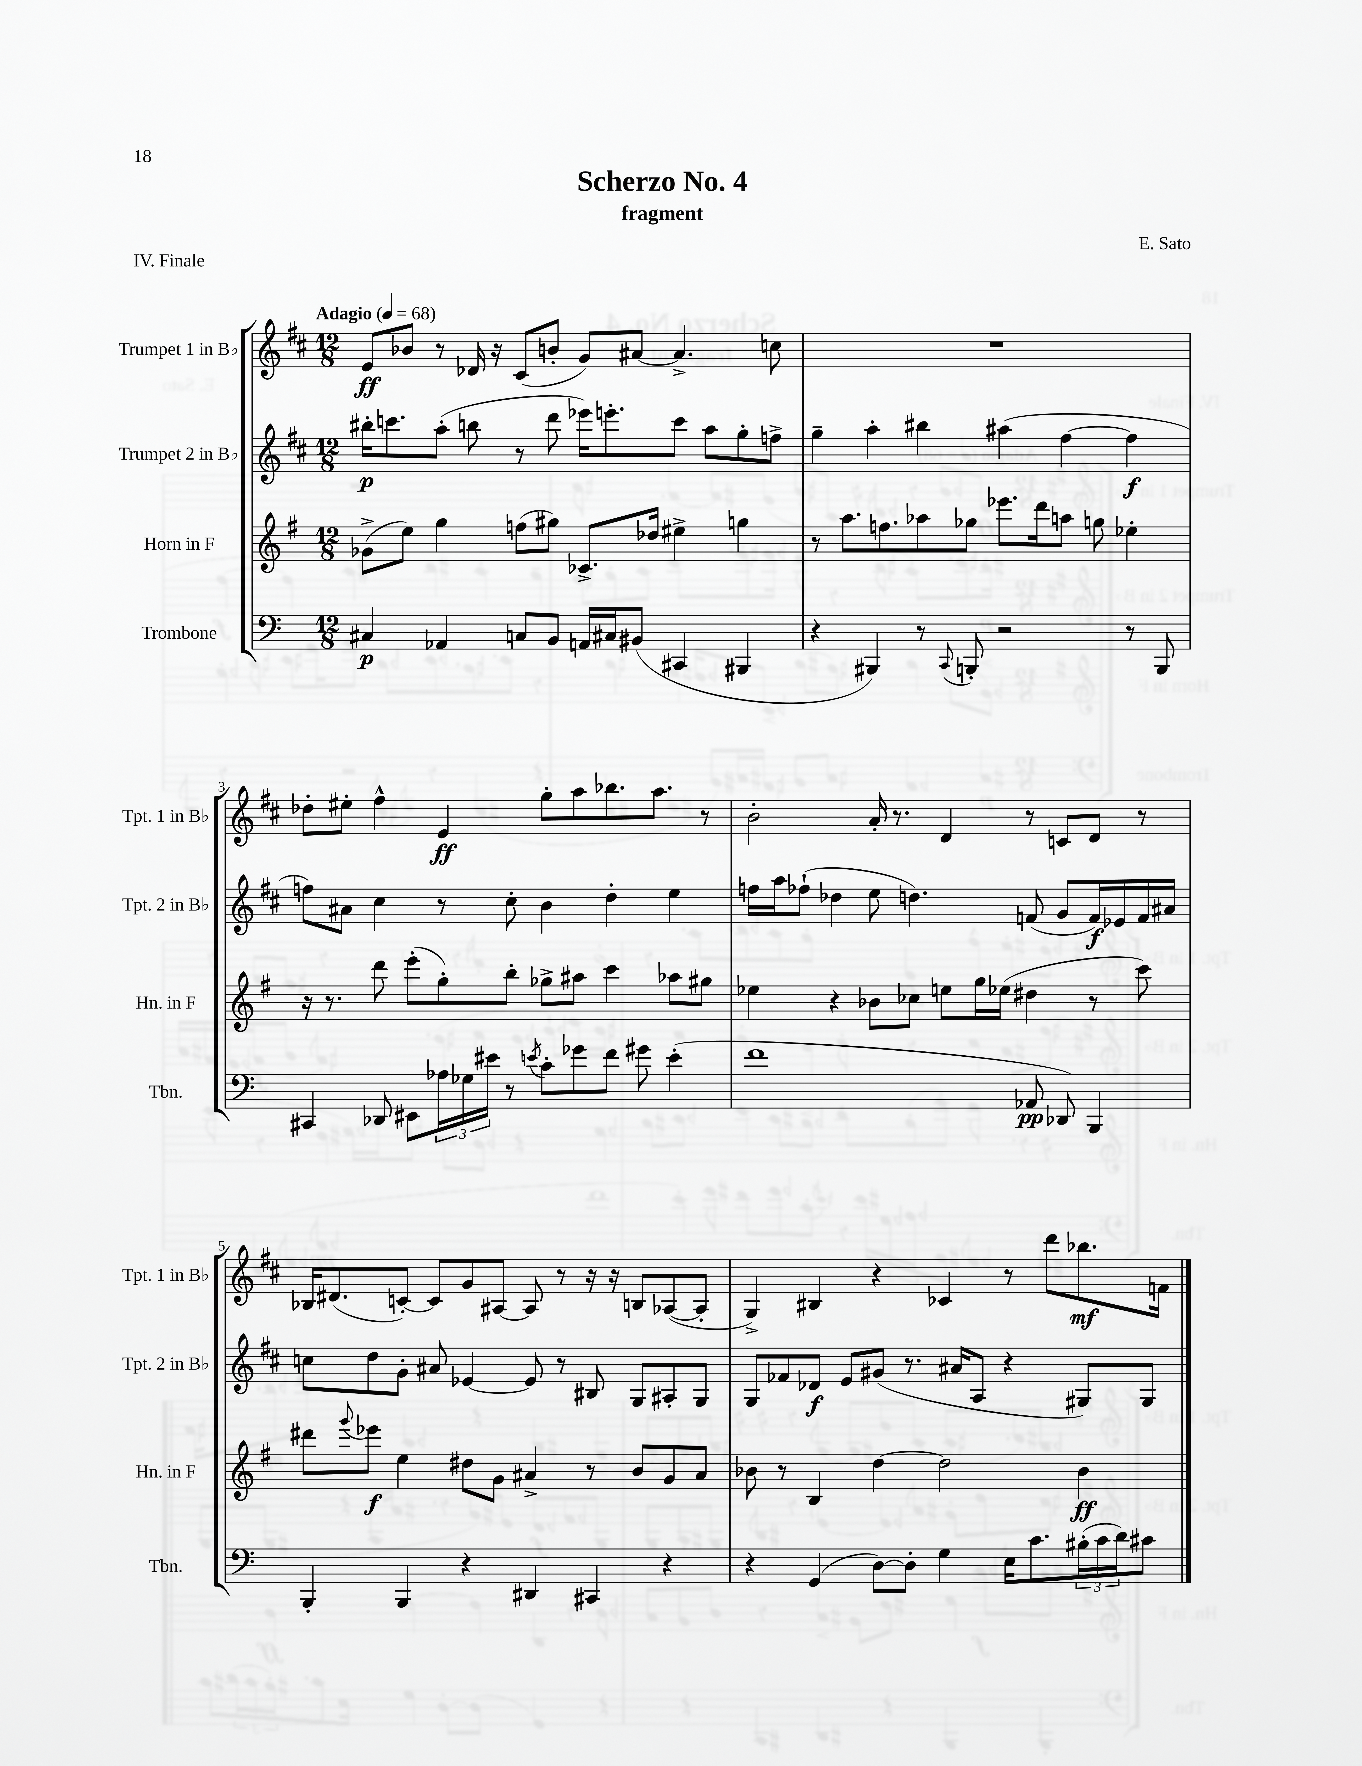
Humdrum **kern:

**kern	**dynam	**kern	**dynam	**kern	**dynam	**kern	**dynam
*part4	*part4	*part3	*part3	*part2	*part2	*part1	*part1
*staff4	*staff4	*staff3	*staff3	*staff2	*staff2	*staff1	*staff1
*I"Trombone	*	*I"Horn in F	*	*I"Trumpet 2 in B♭	*	*I"Trumpet 1 in B♭	*
*I'Tbn.	*	*I'Hn. in F	*	*I'Tpt. 2 in B♭	*	*I'Tpt. 1 in B♭	*
*clefF4	*	*clefG2	*	*clefG2	*	*clefG2	*
*k[]	*	*k[f#]	*	*k[f#c#]	*	*k[f#c#]	*
*M12/8	*	*M12/8	*	*M12/8	*	*M12/8	*
*MM68	*	*MM68	*	*MM68	*	*MM68	*
=1	=1	=1	=1	=1	=1	=1	=1
!	!	!	!	!	!	!LO:TX:a:B:t=Adagio	!
4C#X/	p	(8g-X^\L	.	16bb#X'\KL	p	8e/L	ff
.	.	.	.	8.cccn\	.	.	.
.	.	8ee\J)	.	.	.	8b-X/J	.
4AA-X/	.	4gg\	.	(8aa'\J	.	8r	.
.	.	.	.	8bbn\	.	16d-X/	.
.	.	.	.	.	.	16r	.
8Cn/L	.	(8ffn\L	.	8r	.	(8c#/L	.
8BB/J	.	8gg#X\J)	.	8ddd\	.	8bn'/J	.
16AAn/LL	.	8.c-X^/L	.	16eee-X\KL)	.	8g/L)	.
16C#X/J	.	.	.	8.eeen'\	.	.	.
(8BB#X/J	.	.	.	.	.	[8a#X/J	.
.	.	16dd-X/Jk	.	.	.	.	.
4CC#X/	.	4ee#X^\	.	8ccc\J	.	4.a#^/]	.
.	.	.	.	8aa\L	.	.	.
4BBB#X/	.	4ggn\	.	8gg'\	.	.	.
.	.	.	.	8ffn^\J	.	8ccn\	.
=2	=2	=2	=2	=2	=2	=2	=2
4r	.	8r	.	4gg~\	.	1.r	.
.	.	8.aa\L	.	.	.	.	.
4BBB#X/)	.	.	.	4aa'\	.	.	.
.	.	8.ffn\	.	.	.	.	.
8r	.	8aa-X\	.	4bb#X\	.	.	.
8qqCC/	.	.	.	.	.	.	.
8BBBn'/	.	8gg-X\J	.	.	.	.	.
2r	.	8.eee-X\L	.	(4aa#X\	.	.	.
.	.	16ddd\k	.	.	.	.	.
.	.	8aan\J	.	[4ff#\	.	.	.
.	.	8ggn\	.	.	.	.	.
8r	.	4ee-X'\	.	4ff#\]	f	.	.
8BBB/	.	.	.	.	.	.	.
!!LO:LB:g=z
=3	=3	=3	=3	=3	=3	=3	=3
4CC#X/	.	16r	.	8ffn\L)	.	8dd-X'\L	.
.	.	8.r	.	.	.	.	.
.	.	.	.	8a#X\J	.	8ee#X'\J	.
8DD-X/	.	8ddd\	.	4cc#\	.	4ff#^^\	.
8EE#X\L	.	(8eee'\L	.	.	.	.	.
24A-X\L	.	8gg'\)	.	8r	.	4e/	ff
24G-X\	.	.	.	.	.	.	.
24e#X\JJ	.	.	.	.	.	.	.
8r	.	8bb'\J	.	8cc#'\	.	.	.
8qen/	.	.	.	.	.	.	.
8c'\L	.	8gg-X^\L	.	4b\	.	8gg'\L	.
8g-X\	.	8aa#X\J	.	.	.	8aa\	.
8f\J	.	4ccc\	.	4dd'\	.	8.bb-X\	.
8g#X\	.	.	.	.	.	.	.
.	.	.	.	.	.	8.aa\J	.
(4e'\	.	8aa-X\L	.	4ee\	.	.	.
.	.	8gg#X\J	.	.	.	8r	.
=4	=4	=4	=4	=4	=4	=4	=4
1f	.	4ee-X\	.	16ffn\LL	.	2b'\	.
.	.	.	.	16aa\J	.	.	.
.	.	.	.	(8ff-X`\J	.	.	.
.	.	4r	.	4dd-X\	.	.	.
.	.	8b-X\L	.	8ee\	.	16a'/	.
.	.	.	.	.	.	8.r	.
.	.	8cc-X\J	.	4.ddn\)	.	.	.
.	.	8een\L	.	.	.	4d/	.
.	.	16gg\L	.	.	.	.	.
.	.	(16ee-X\JJ	.	.	.	.	.
8AA-X/	pp	4dd#X\	.	(8fn/	.	8r	.
8DD-X/)	.	.	.	8g/L	.	8cn/L	.
4BBB/	.	8r	.	16f/L)	f	8d/J	.
.	.	.	.	16e-X/	.	.	.
.	.	8ccc\)	.	16f/	.	8r	.
.	.	.	.	16a#X/JJ	.	.	.
!!LO:LB:g=z
=5	=5	=5	=5	=5	=5	=5	=5
4BBB'/	.	8ddd#X\L	.	8ccn\L	.	16B-X/KL	.
.	.	.	.	.	.	(8.d#X/	.
.	.	8qqggg/	.	.	.	.	.
.	.	8eee-X\J	f	8dd\	.	.	.
4BBB/	.	4ee\	.	8g'\J	.	[8cn'/J)	.
.	.	.	.	8a#X/	.	8c/L]	.
4r	.	8dd#X\L	.	[4e-X/	.	8g/	.
.	.	8g\J	.	.	.	[8A#X/J	.
4DD#X/	.	4a#X^/	.	8e-/]	.	8A#/]	.
.	.	.	.	8r	.	8r	.
4CC#X/	.	8r	.	8B#X/	.	16r	.
.	.	.	.	.	.	16r	.
.	.	8b/L	.	8G/L	.	8Bn/L	.
4r	.	8g/	.	8A#X'/	.	([8A-X/	.
.	.	8a#/J	.	8G/J	.	8A-'/J]	.
=6	=6	=6	=6	=6	=6	=6	=6
4r	.	8b-X\	.	8G/L	.	4G^/)	.
.	.	8r	.	8f-X/	.	.	.
(4GG/	.	4B/	.	8d-X/J	f	4B#X/	.
.	.	.	.	8e/L	.	.	.
[8D\L)	.	[4dd\	.	(8g#X/J	.	4r	.
8D'\J]	.	.	.	8.r	.	.	.
4G\	.	2dd\]	.	.	.	4c-X/	.
.	.	.	.	16a#X/KL	.	.	.
.	.	.	.	8A/J	.	.	.
16E\KL	.	.	.	4r	.	8r	.
8.c\	.	.	.	.	.	.	.
.	.	.	.	.	.	8ddd\L	.
(24B#X'\L	.	4b-\	ff	8G#X/L)	.	8.bb-X\	mf
24c\	.	.	.	.	.	.	.
24d\J)	.	.	.	.	.	.	.
8c#X\J	.	.	.	8G#/J	.	.	.
.	.	.	.	.	.	16fn\Jk	.
==	==	==	==	==	==	==	==
*-	*-	*-	*-	*-	*-	*-	*-
